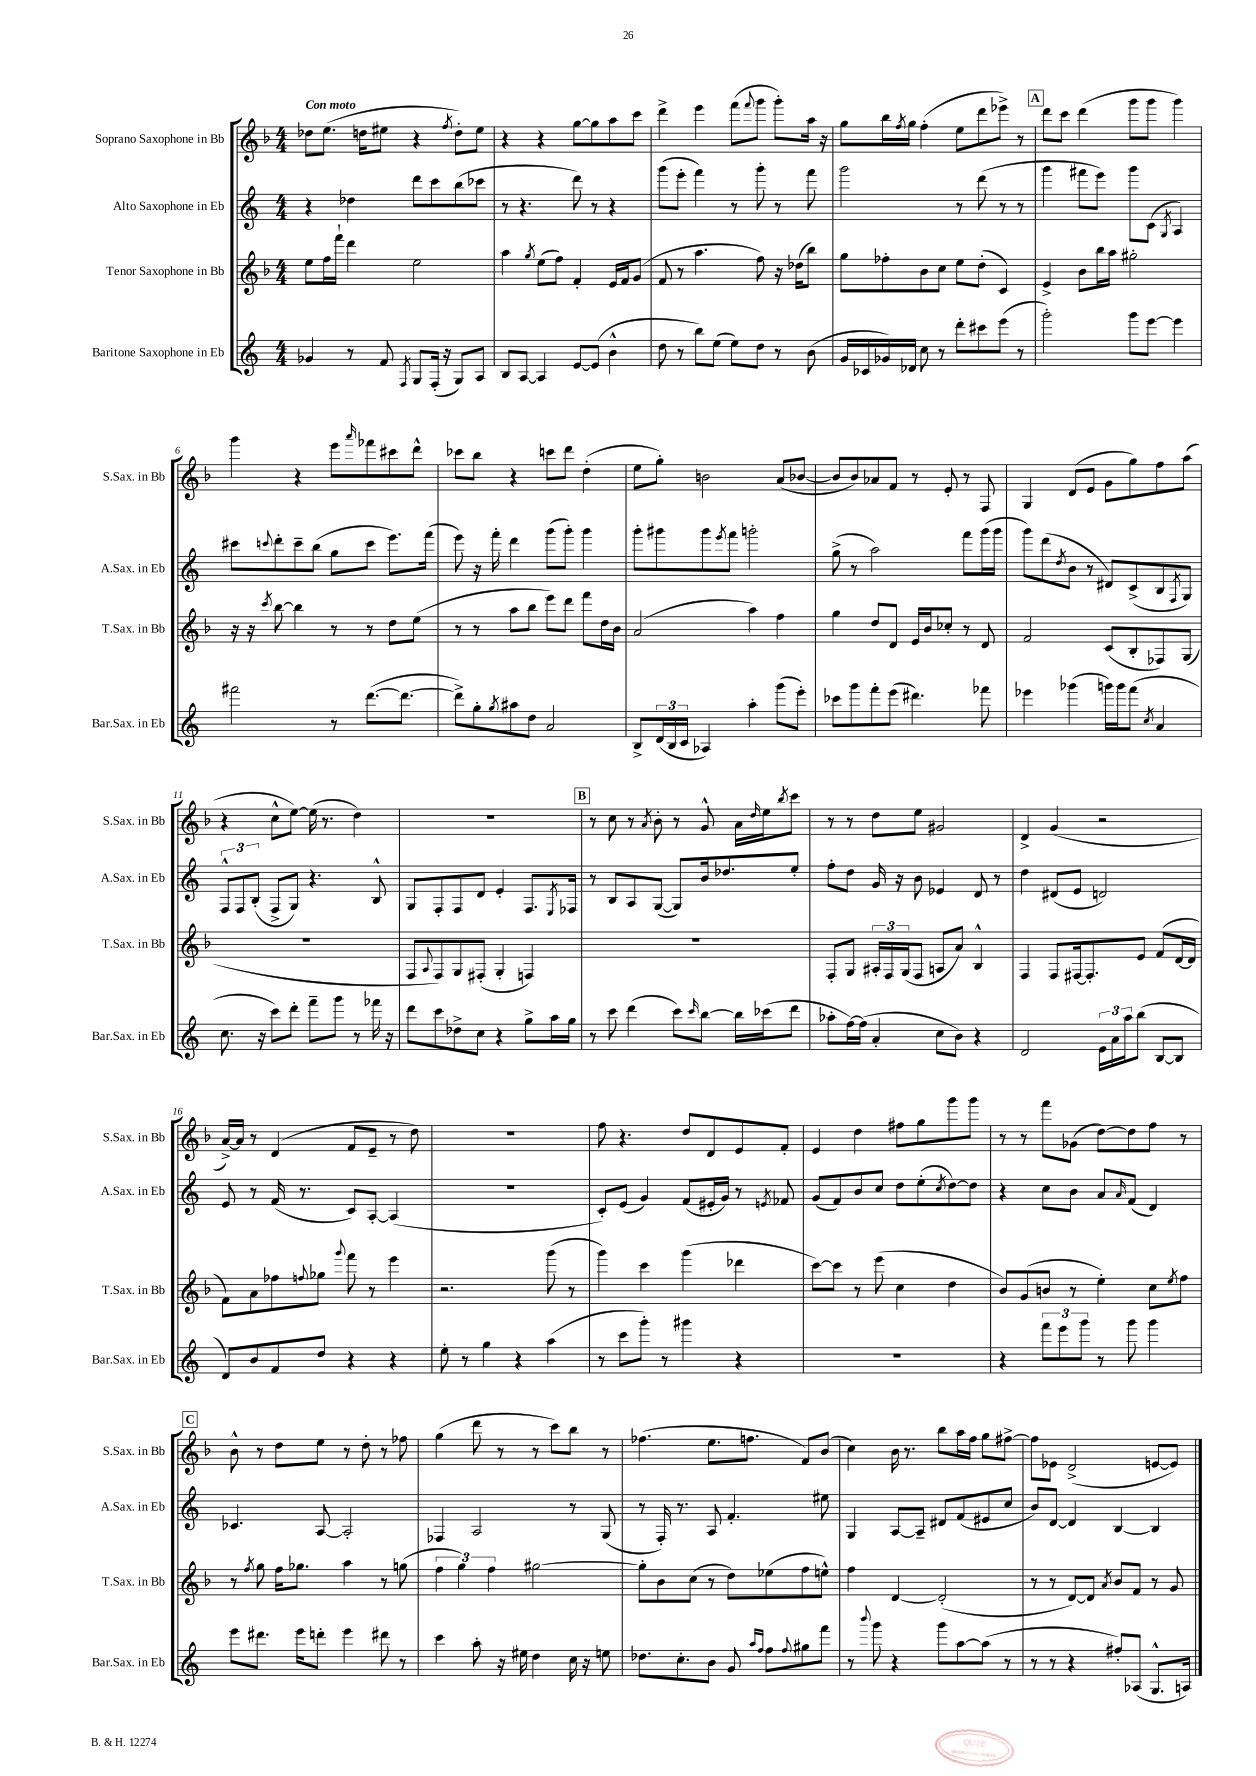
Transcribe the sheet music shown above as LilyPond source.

<<
\new StaffGroup <<
\new Staff = "s0" \with { instrumentName = "Soprano Saxophone in Bb" shortInstrumentName = "S.Sax. in Bb" } {
    \clef treble \key f \major \numericTimeSignature \time 4/4 \tempo "Con moto"
    des''8 e''8.( d''16 eis''8 r4 \acciaccatura { f''8 } d''8-.) eis''8 |
    r4 r4 g''8~ g''8 a''8 c'''8 |
    d'''4-> e'''4 f'''8( \appoggiatura { f'''8 } g'''8 g'''8-.) a''16 r16 |
    g''8 bes''16 \acciaccatura { f''8 } g''16 f''4-.( e''8 d'''8 ees'''8->) r8 |
    \mark \markup { \box "A" } d'''8 c'''8 d'''4( g'''8 g'''8 g'''4) |
    g'''4 r4 e'''8 \grace { a'''16 } fes'''8 cis'''8 d'''8-^ |
    ces'''8 bes''8 r4 c'''8 d'''8 d''4-.( |
    e''8 g''8-.) b'2 a'8( bes'8~ |
    bes'8 bes'8) aes'8 f'8 r8 e'8-. r8 f8 |
    g4 d'8( e'8 g'8 g''8) f''8 a''8( |
    r4 c''8-^ e''8~) e''16( r8. d''4) |
    R1 |
    \mark \markup { \box "B" } r8 c''8 r8 \acciaccatura { a'8 } bes'8-. r8 g'8-^ a'16 \grace { d''16 } e''16 \acciaccatura { bes''8 } c'''8 |
    r8 r8 d''8 e''8 gis'2 |
    d'4-> g'4( r2 |
    a'16~->) a'16 r8 d'4( f'8 e'8-- r8 d''8) |
    R1 |
    f''8 r4. d''8 d'8 e'8 f'8-. |
    e'4 d''4 fis''8 g''8 g'''8 g'''8 |
    r8 r8 f'''8 ges'8( d''8~) d''8 f''8 r8 |
    \mark \markup { \box "C" } bes'8-^ r8 d''8 e''8 r8 d''8-. r8 fes''8 |
    g''4( d'''8 r8 r8 c'''8) bes''8 r8 |
    fes''4.( e''8. f''8. f'8) bes'8( |
    c''4) bes'16 r8. bes''8 a''16 f''16 g''8 fis''8~-> |
    fis''8 ees'8 d'2->( e'8~ e'8) \bar "|." |
}
\new Staff = "s1" \with { instrumentName = "Alto Saxophone in Eb" shortInstrumentName = "A.Sax. in Eb" } {
    \clef treble \key c \major \numericTimeSignature \time 4/4
    r4 des''4 d'''8 c'''8 b''8( ces'''8 |
    r8 r4. d'''8) r8 r4 |
    g'''8( e'''8-. f'''4) r8 g'''8-. r8 f'''8 |
    g'''2 r8 d'''8( r8 r8 |
    \mark \markup { \box "A" } g'''4 fis'''8 e'''8) g'''8 c'8( \acciaccatura { g8 } a4) |
    cis'''8 \appoggiatura { c'''8 } d'''8-. c'''8-- b''8( g''8 c'''8 e'''8.) f'''16( |
    e'''8) r16 f'''16-. d'''4 g'''8( g'''8-.) g'''4 |
    g'''8-. gis'''8 gis'''8 \acciaccatura { e'''8 } f'''8 g'''2-. |
    g''8->( r8 a''2) f'''8 g'''16( g'''16 |
    g'''8) d'''8( \acciaccatura { d''8 } b'8 r8 dis'8) c'8->( b8 \acciaccatura { f8 } g8) |
    \tuplet 3/2 { f8-^ f8 b8-.( } f8-> g8) r4. b8-^ |
    g8 f8-. f8 d'8 e'4-. f8. \acciaccatura { e8 } fes16 |
    \mark \markup { \box "B" } r8 b8 a8 g8~( g8) b'16 des''8. e''8-. |
    f''8-. d''8 g'16 r16 b'8 ees'4 d'8 r8 |
    d''4 dis'8( e'8 d'2) |
    e'8 r8 f'16( r8. c'8) a8~-. a4( |
    R1 |
    c'8-.) e'8( g'4) f'8( eis'16-. g'16) r8 \acciaccatura { e'8 } fes'8 |
    g'8( f'8) b'8 c''8 d''8 e''8-.( \acciaccatura { c''8 } d''8~) d''8 |
    r4 c''8 b'8 a'8 \grace { a'16 } f'8( d'4) |
    \mark \markup { \box "C" } ces'4. a8~ a2-. |
    fes4 a2 r8 g8( |
    r8 f16-.) r8. a8 f'4.-. eis''8 |
    g4 a8~ a8-- dis'8 f'8( eis'8 c''8 |
    b'8) d'8~ d'4 b4~ b4 \bar "|." |
}
\new Staff = "s2" \with { instrumentName = "Tenor Saxophone in Bb" shortInstrumentName = "T.Sax. in Bb" } {
    \clef treble \key f \major \numericTimeSignature \time 4/4
    e''8 f''16 f'''16-! d'''4 e''2 |
    a''4 \acciaccatura { g''8 } e''8( f''8) f'4-. e'16 f'16 g'8( |
    f'8 r8 a''4. f''8) r16 des''16( bes''8) |
    g''8 fes''8-. bes'8 c''8 e''8 d''8-.( c'4) |
    \mark \markup { \box "A" } e'4-> bes'8 bes''16 a''16 gis''2-. |
    r16 r16 \acciaccatura { c'''8 } bes''8~ bes''4 r8 r8 d''8 e''8( |
    r8 r8 a''8 bes''8 e'''8) d'''8 f'''8 d''16 bes'16 |
    a'2( a''4) f''4 |
    g''4 d''8 d'8 e'16 bes'16 ces''8-. r8 d'8 |
    f'2 c'8( bes8-. fes8) g8( |
    R1 |
    f8 \appoggiatura { a8 } f8) g8 fis8-.( g4-. f4) |
    \mark \markup { \box "B" } R1 |
    f8-. g8 \tuplet 3/2 { ais16-. f16 g16( } f8 a8 a'8) bes4-^ |
    f4 f8 fis16~ fis8.-. e'8 f'8( d'16~ d'16 |
    f'8) a'8 fes''8 \appoggiatura { f''8 } ges''8 \appoggiatura { g'''8 } f'''8 r8 e'''4 |
    r2. g'''8( r8 |
    g'''4) c'''4 g'''4( des'''4 |
    c'''8~) c'''8 r8 e'''8( c''4 d''4 |
    bes'8) g'8( b'8 r8 e''4-.) c''8 \acciaccatura { e''8 } f''8 |
    \mark \markup { \box "C" } r8 \acciaccatura { f''8 } g''8 f''16 ges''8. a''4 r8 g''8( |
    \tuplet 3/2 { f''4 g''4) f''4 } gis''2~ |
    gis''8-. bes'8 c''8( r8 d''8) ees''8( f''8 e''8-^) |
    f''4 d'4~ d'2-.( |
    r8 r8 d'8~) d'8 \acciaccatura { a'8 } bes'8 f'8 r8 g'8 \bar "|." |
}
\new Staff = "s3" \with { instrumentName = "Baritone Saxophone in Eb" shortInstrumentName = "Bar.Sax. in Eb" } {
    \clef treble \key c \major \numericTimeSignature \time 4/4
    ges'4 r8 f'8 \acciaccatura { f8 } g8 f16-.( r16 g8) a8 |
    b8 a8~ a4 e'8~ e'8( b'4-^ |
    d''8 r8 b''8) e''8( e''8) d''8 r8 b'8( |
    g'16 ces'16 ges'16) des'16 c''8 r8 d'''8-. cis'''8 e'''8( r8 |
    \mark \markup { \box "A" } g'''2-.) g'''8 e'''8~ e'''4 |
    fis'''2 r8 d'''8.~( d'''8.~ |
    d'''8->) g''8-. \acciaccatura { g''8 } ais''8 d''8 a'2 |
    b8-> \tuplet 3/2 { d'16( b16 c'16 } aes4) a''4-. g'''8( e'''8-.) |
    ces'''8 g'''8 f'''8-. e'''8( dis'''4.) fes'''8 |
    ees'''4 ges'''4( g'''16) g'''16 f'''8( \acciaccatura { c''8 } a'4 |
    c''8. r16 c'''8) d'''8-. f'''8-- g'''8 r8 fes'''16 r16 |
    d'''8 c'''8 des''8-> c''8 r4 g''8-> a''16 g''16 |
    \mark \markup { \box "B" } r8 c'''8 d'''4( c'''8) \grace { c'''16 } b''8~ b''16 ces'''16( d'''8 |
    aes''8-. f''16~) f''16( a'4-. c''8 b'8) r4 |
    d'2 \tuplet 3/2 { e'16 a'16 a''16 } b''8( b8~ b8 |
    d'8) b'8 f'8 d''8 r4 r4 |
    e''8-. r8 g''4 r4 a''4( |
    r8 c'''8 g'''8-.) r8 gis'''4 r4 |
    R1 |
    r4 \tuplet 3/2 { f'''8 e'''8 g'''8 } r8 g'''8 g'''4 |
    \mark \markup { \box "C" } e'''8 dis'''8. e'''16 d'''8-. e'''4 dis'''8 r8 |
    c'''4 a''8-. r16 eis''16 d''4 c''16 r16 e''8 |
    des''8. c''8.-. b'8 g'8 \grace { a''16 f''16 } f''8 \appoggiatura { f''8 } gis''8 f'''8 |
    r8 \appoggiatura { b'''8 } g'''8 r4 g'''8 a''8~ a''8( r8 |
    r8 r8 r4 fis''8-.) aes8( g8.-^ a16) \bar "|." |
}
>>
>>
